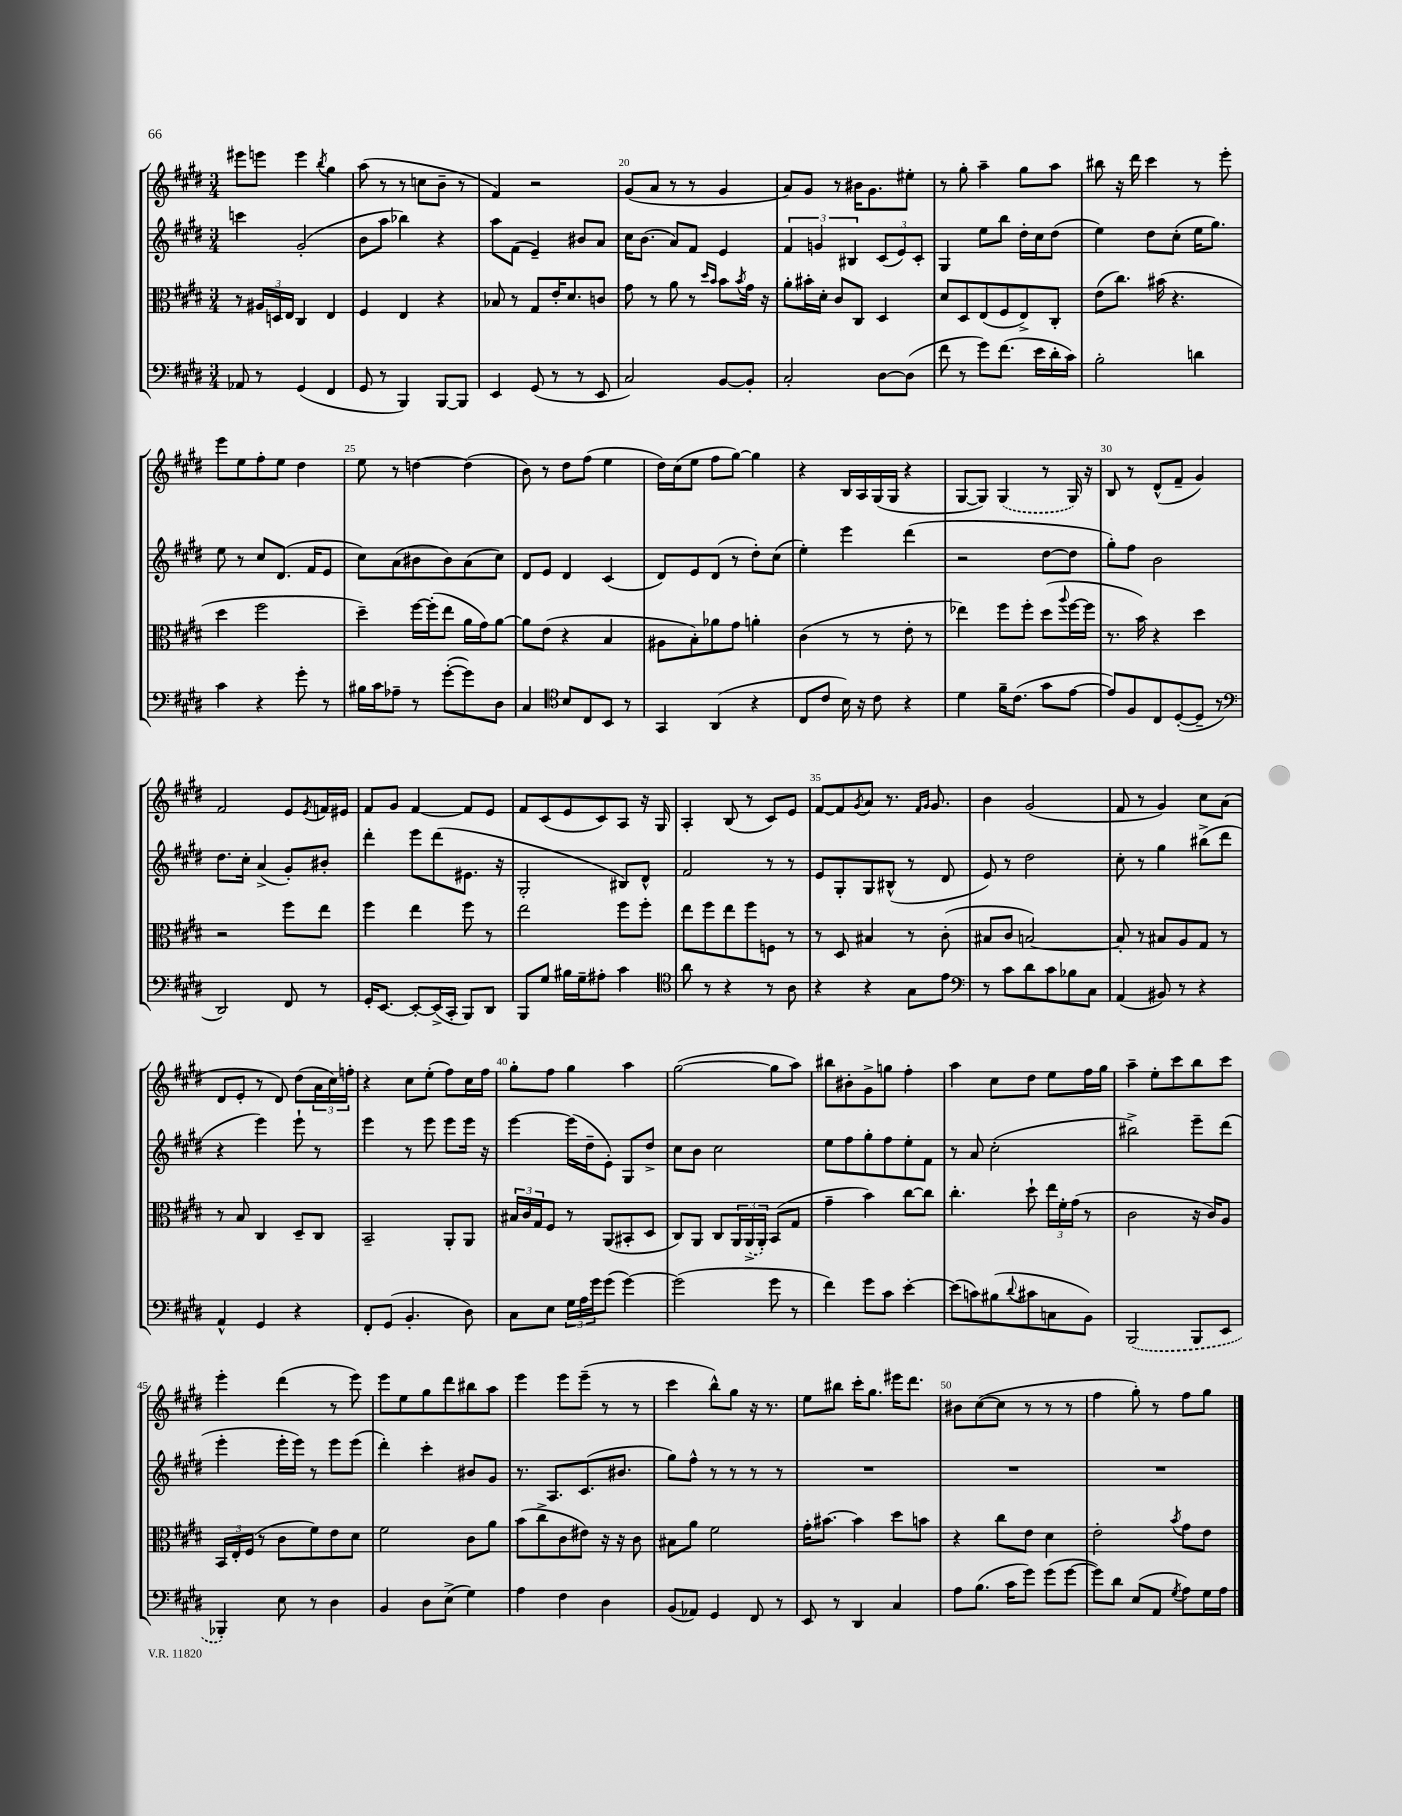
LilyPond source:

<<
\new StaffGroup <<
\new Staff = "s0" {
    \clef treble \key e \major \numericTimeSignature \time 3/4
    eis'''8 e'''8 e'''4 \acciaccatura { b''8 } gis''4 |
    a''8( r8 r8 c''8 b'8-- r8 |
    fis'4) r2 |
    gis'8( a'8 r8 r8 gis'4 |
    a'8) gis'8 r8 bis'16 gis'8. eis''8-. |
    r8 gis''8-. a''4-- gis''8 a''8 |
    bis''8 r16 dis'''16 cis'''4 r8 e'''8-. |
    e'''8 e''8 fis''8-. e''8 dis''4 |
    e''8 r8 d''4~ d''4( |
    b'8) r8 dis''8 fis''8( e''4 |
    dis''16) cis''16( e''8 fis''8 gis''8~) gis''4 |
    r4 b16 a16 gis16( gis16 r4 |
    gis8~ gis8) \once \slurDashed gis4( r8 gis16) r16 |
    b8 r8 dis'8-^( fis'8-- gis'4) |
    fis'2 e'8 \acciaccatura { e'8 } f'16 eis'16 |
    fis'8 gis'8 fis'4~ fis'8 e'8 |
    fis'8 cis'8( e'8 cis'8) a8 r16 gis16 |
    a4-. b8( r8 cis'8) e'8 |
    fis'8~ fis'8 \acciaccatura { gis'8 } a'8 r8. \grace { fis'16 gis'16 } gis'8. |
    b'4 gis'2( |
    fis'8 r8 gis'4) cis''8 a'8( |
    dis'8 e'8-. r8 dis'8) dis''8( \tuplet 3/2 { a'16 cis''16) f''16-. } |
    r4 cis''8 e''8-.( fis''8) cis''16 fis''16 |
    gis''8-. fis''8 gis''4 a''4 |
    gis''2~( gis''8 a''8) |
    bis''8 bis'8-. gis'8-> g''8 fis''4-. |
    a''4 cis''8 dis''8 e''8 fis''16 gis''16 |
    a''4-- e''8-. cis'''8 b''8 cis'''8 |
    e'''4-. dis'''4( r8 e'''8) |
    e'''8 e''8 gis''8 dis'''8 bis''8 a''8 |
    e'''4 e'''8 e'''8--( r8 r8 |
    cis'''4 b''8-^) gis''8 r16 r8. |
    e''8 bis''8 cis'''16-. gis''8. eis'''16 dis'''8. |
    bis'8 cis''8~( cis''8 r8 r8 r8 |
    fis''4 gis''8-.) r8 fis''8 gis''8 \bar "|." |
}
\new Staff = "s1" {
    \clef treble \key e \major \numericTimeSignature \time 3/4
    c'''4 gis'2-.( |
    b'8 a''8 bes''4) r4 |
    a''8 fis'8( e'4--) bis'8 a'8 |
    cis''16 b'8.( a'8) fis'8 e'4 |
    \tuplet 3/2 { fis'4 g'4 bis4 } \tuplet 3/2 { cis'8( e'8) cis'8-. } |
    gis4 e''8 b''8 dis''16-. cis''16 dis''8( |
    e''4) dis''8 cis''8-.( e''16 gis''8.) |
    e''8 r8 cis''8 dis'8.( fis'16 e'8 |
    cis''8) a'8( bis'8 bis'8) a'8( cis''8) |
    dis'8 e'8 dis'4 cis'4( |
    dis'8) e'8 dis'8( r8 dis''8-.) cis''8( |
    e''4-.) e'''4 dis'''4( |
    r2 dis''8~ dis''8 |
    gis''8-.) fis''8 b'2 |
    dis''8. cis''16-. a'4->( gis'8-.) bis'8-. |
    dis'''4-. e'''8 dis'''8( eis'8. r16 |
    gis2-. bis8) dis'8-^ |
    fis'2 r8 r8 |
    e'8 gis8-. gis8 bis8-^( r8 dis'8 |
    e'8) r8 dis''2 |
    cis''8-. r8 gis''4 bis''8->( dis'''8 |
    r4 e'''4) e'''8-! r8 |
    e'''4 r8 e'''8 e'''8 e'''16 r16 |
    e'''4~ e'''16( dis''16-- e'8-.) gis8 dis''8-> |
    cis''8 b'8 cis''2 |
    e''8 fis''8 gis''8-. fis''8 e''8-. fis'8 |
    r8 a'8 cis''2-.( |
    bis''2->) e'''8-- dis'''8( |
    e'''4-. e'''16-. e'''16) r8 e'''8 e'''8( |
    dis'''4-.) cis'''4-. bis'8 gis'8 |
    r8. a8. cis'8.( bis'8. |
    gis''8) fis''8-^ r8 r8 r8 r8 |
    R2. |
    R2. |
    R2. \bar "|." |
}
\new Staff = "s2" {
    \clef alto \key e \major \numericTimeSignature \time 3/4
    r8 \tuplet 3/2 { ais16 d16 e16 } cis4 e4 |
    fis4 e4 r4 |
    bes8 r8 gis8 e'16-. dis'8. c'8 |
    gis'8 r8 a'8 r8 \grace { dis''16 b'16 } b'8 \acciaccatura { b'8 } gis'16 r16 |
    a'8-. bis'16-. dis'16-. cis'8 cis8 dis4 |
    dis'8 dis8 e8( fis8 e8->) cis8-. |
    e'8( cis''8.) bis'16( r4. |
    dis''4 fis''2 |
    dis''4--) fis''16~ fis''16-.( e''8 a'16 gis'16) a'8~ |
    a'8 e'8( r4 b4 |
    ais8 b8-.) aes'8 gis'8 a'4-. |
    cis'4( r8 r8 e'8-. r8 |
    ees''4) fis''8 fis''8-. dis''8( \appoggiatura { a''8 } fis''16~ fis''16 |
    r8. b'16) r4 dis''4 |
    r2 fis''8 e''8 |
    fis''4 e''4 fis''8 r8 |
    e''2 fis''8 fis''8-. |
    e''8 fis''8 e''8 fis''8 f8 r8 |
    r8 dis8 bis4 r8 cis'8-.( |
    bis8 cis'8 b2~) |
    b8-. r8 bis8 a8 gis8 r8 |
    r8 b8 cis4 dis8-- cis8 |
    b,2-- a,8-. a,8 |
    \tuplet 3/2 { bis16 cis'16 gis16 } fis8 r8 a,8( bis,8-. dis8 |
    cis8) a,8 cis8 \tuplet 3/2 { a,16 \once \slurDashed a,16->( a,16-.) } b,8( gis8 |
    gis'4-- b'4) cis''8~ cis''8 |
    cis''4.-. dis''8-! \tuplet 3/2 { e''16 fis'16-. gis'16( } r8 |
    cis'2 r16 cis'16) a8 |
    \tuplet 3/2 { b,16 e16-. fis16( } r8 cis'8 fis'8) e'8 dis'8 |
    fis'2 cis'8 a'8 |
    b'8( cis''8-> cis'8 eis'8) r16 r16 cis'8 |
    bis8 a'8 fis'2 |
    gis'16-. bis'8.~ bis'4 dis''8 b'8 |
    r4 cis''8 e'8 dis'4 |
    e'2-. \acciaccatura { b'8 } gis'8 e'8 \bar "|." |
}
\new Staff = "s3" {
    \clef bass \key e \major \numericTimeSignature \time 3/4
    aes,8 r8 gis,4( fis,4 |
    gis,8 r8 b,,4) b,,8~ b,,8 |
    e,4 gis,8( r8 r8 e,8 |
    cis2) b,8~ b,8-. |
    cis2-. dis8~ dis8( |
    fis'8 r8 gis'8) fis'8.( e'16 dis'16-. cis'16) |
    b2-. d'4 |
    cis'4 r4 gis'8-. r8 |
    bis16 cis'16 aes8-- r8 gis'8~-.( gis'8) dis8 |
    cis4 \clef tenor b8 cis8 b,8 r8 |
    gis,4 a,4( r4 |
    cis8 cis'8 b16) r16 cis'8 r4 |
    dis'4 fis'16-- cis'8.( gis'8 e'8~ |
    e'8) fis8 cis8 dis8~-.( dis8-- r8 |
    \clef bass dis,2) fis,8 r8 |
    gis,16-. e,8.~ e,8~-. e,16->( cis,16-. b,,8) dis,8 |
    b,,8 gis8 bis16 gis16-- ais8-. cis'4 |
    \clef tenor a'8 r8 r4 r8 a8 |
    r4 r4 gis8 e'8 |
    \clef bass r8 cis'8 dis'8 cis'8 bes8 cis8 |
    a,4( bis,8) r8 r4 |
    a,4-^ gis,4 r4 |
    fis,8-. gis,8( b,4.-. dis8) |
    cis8 e8 \tuplet 3/2 { gis16 a16 gis'16 } gis'8( gis'4~) |
    gis'2( gis'8 r8 |
    fis'4) gis'8 cis'8 e'4~-. |
    e'8( c'8) bis8( \appoggiatura { dis'8 } cis'8 c8 b,8) |
    \once \slurDashed b,,2( b,,8 e,8 |
    bes,,4-.) e8 r8 dis4 |
    b,4 dis8 e8->( gis4) |
    a4 fis4 dis4 |
    b,8( aes,8) gis,4 fis,8 r8 |
    e,8 r8 dis,4 cis4 |
    a8 b8.( cis'16 gis'8) gis'8( gis'8~ |
    gis'8) dis'8 e8( a,8 \acciaccatura { gis8 } a8) gis16 a16 \bar "|." |
}
>>
>>
\layout { \context { \Score currentBarNumber = #17 \override BarNumber.break-visibility = ##(#f #t #t) barNumberVisibility = #(every-nth-bar-number-visible 5) } }
